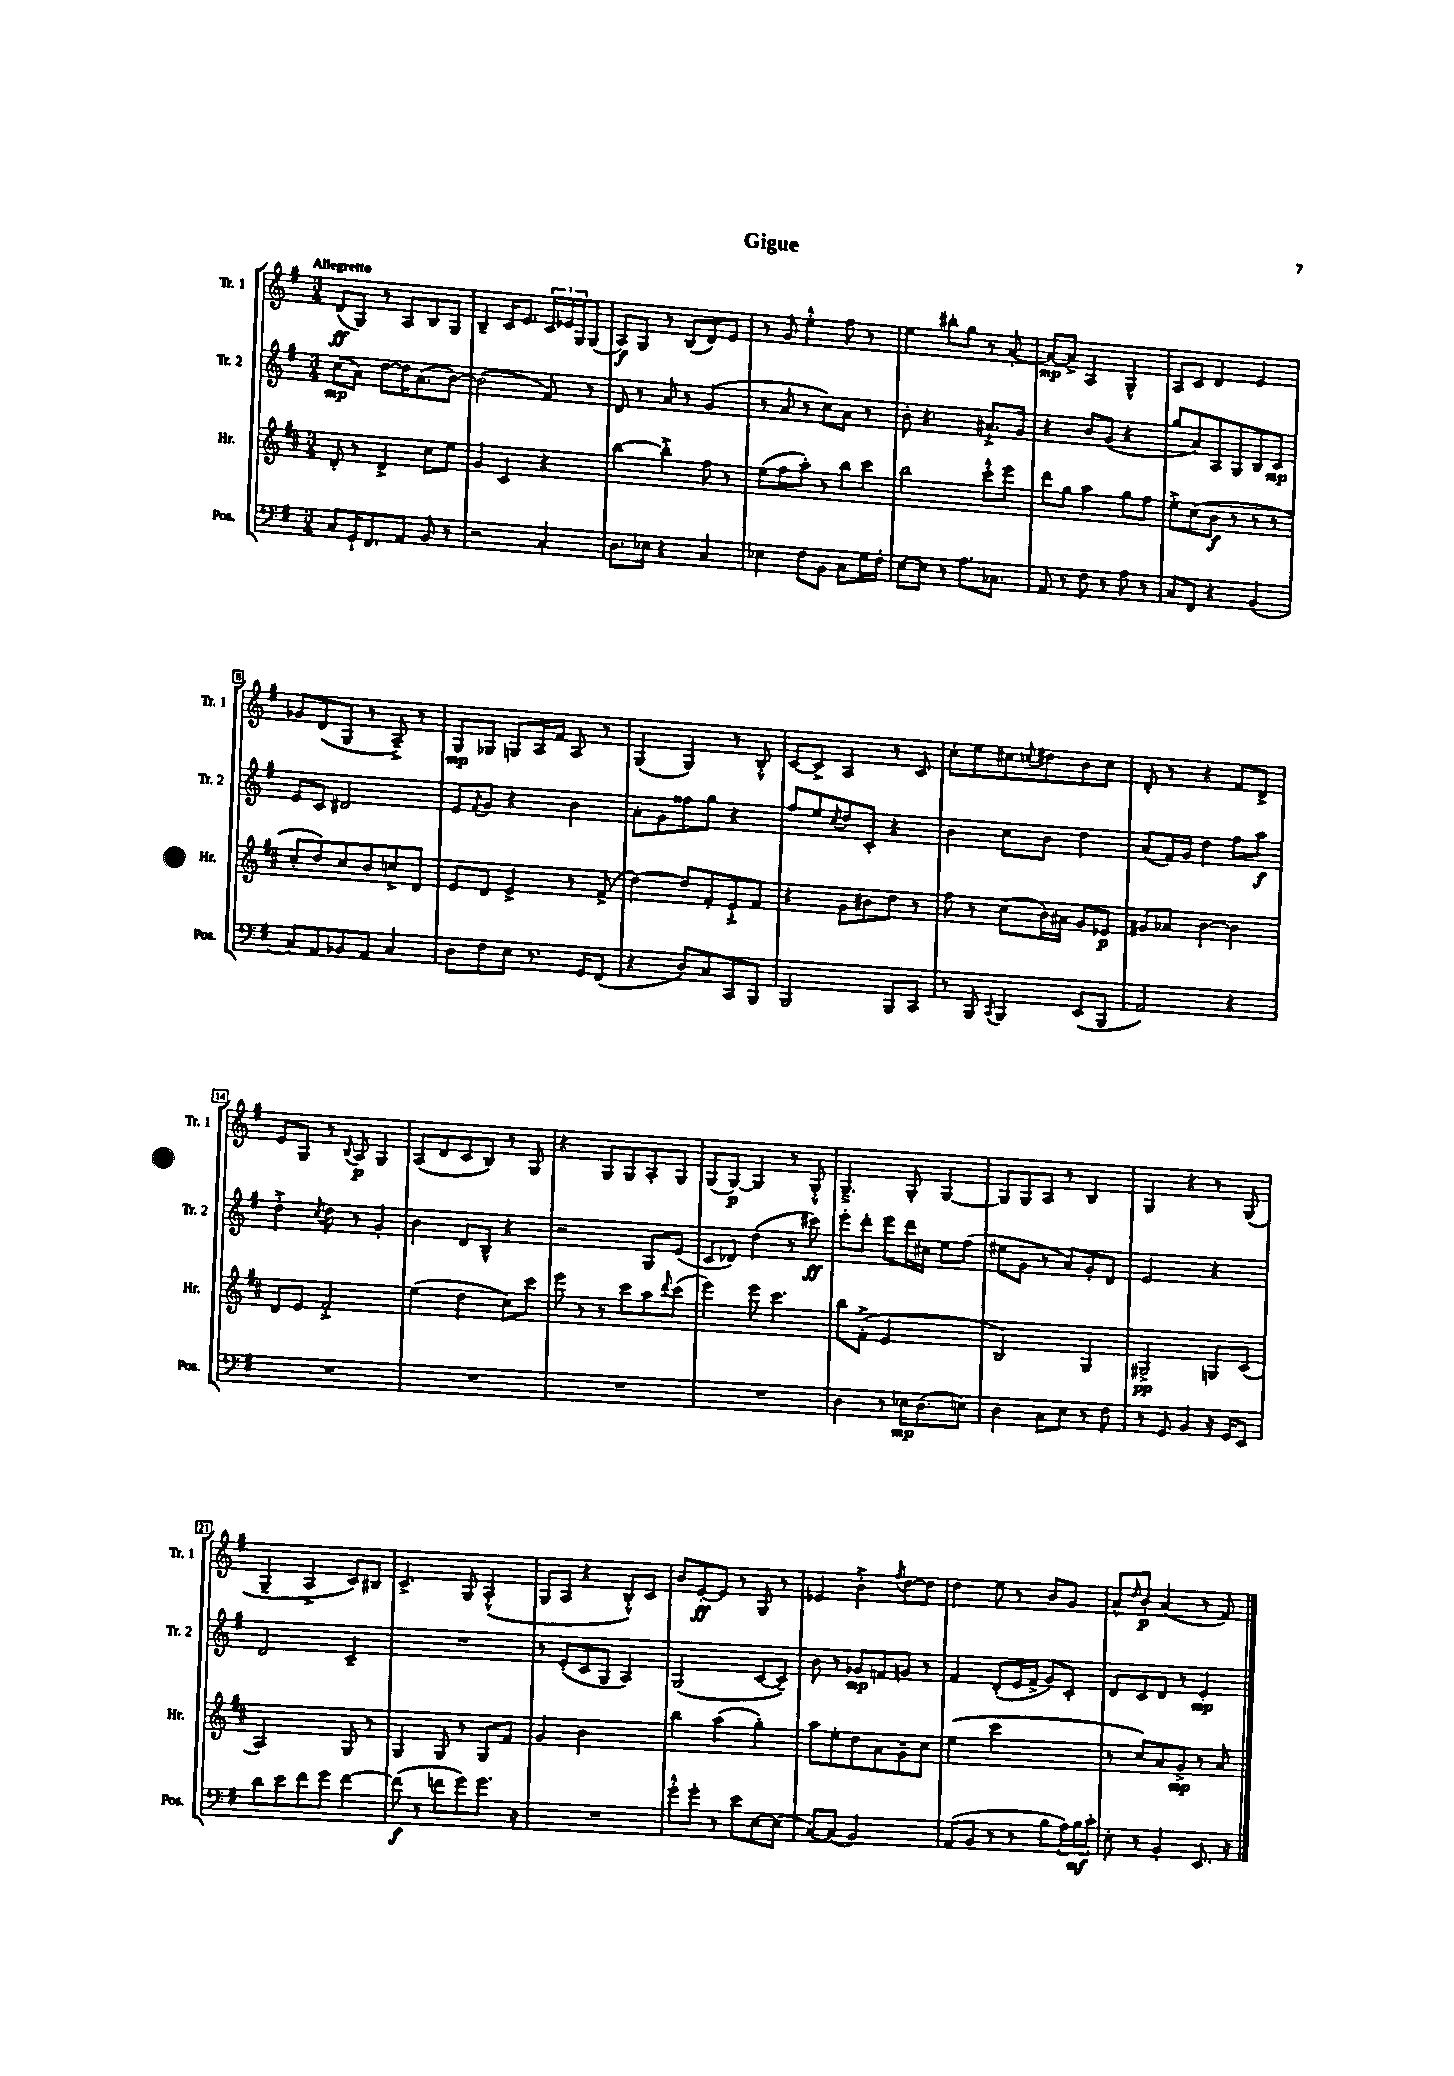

**kern	**kern	**kern	**kern
*staff4	*staff3	*staff2	*staff1
*clefF4	*clefG2	*clefG2	*clefG2
*k[f#]	*k[f#c#]	*k[f#]	*k[f#]
*M3/4	*M3/4	*M3/4	*M3/4
8C	8d'	(8cc	(8d
16GG`	8r	8a)	8G)
8.FF#	.	.	.
.	4d^	[8dd	8r
8AA	.	16dd]	8A
.	.	(8.a	.
8BB	8cc#	.	8B
8r	8ee	[8b)	8G
=	=	=	=
2r	4g	(2b]	4B~
.	4c#	.	16c
.	.	.	8.e
4C'	4r	8f#)	24c
.	.	.	24e-
.	.	.	24G
.	.	8r	(8G
=	=	=	=
8.D	[4bb	8d	8A)
.	.	8r	8G
16E-	.	.	.
4r	4bb'^]	8a	8r
.	.	8r	(8B
4C	8ff#	(4g	8d)
.	8r	.	8e
=	=	=	=
4E-	(8ee	8r	8r
.	8ff#	8a	8g
8F#	8aa')	8r	4ee'^^
8BB	8r	8cc)	.
8C	8bb	8a	8ff#
16G	8ccc#	8r	8r
16F#'	.	.	.
=	=	=	=
[8E	2bb	8b'	4ee
8E]	.	4.r	.
8r	.	.	8bb#'
8.A	.	.	8gg
.	8ccc#'^^	8.a#`^	8r
8.C-	.	.	.
.	8eee	.	[8a'
.	.	16g	.
=	=	=	=
8AA	8ddd	4r	8a_
8r	8gg	.	8a^]
8F#	4aa	8b	4A
8r	.	(8g	.
8A	8gg	4r	4G^^
8r	8ff#	.	.
=	=	=	=
8C	8ee'^	8gg	8A
8FF#	(8cc#	8a)	8c
4r	8b	8A	4d
.	8r	8G	.
(4BB	8r	8B	4e
.	8r	8c	.
=	=	=	=
8C)	8cc#'	8e	8g-
8AA	8dd)	8c	(8d
8BB-	8cc#	2d#	8G
8AA	8b	.	8r
4C	8cc^	.	8A~^)
.	8d	.	8r
=	=	=	=
8D	8e	8e	8G
.	.	8qf#	.
8F#	8d	8g	8G-
8E	4e^	4r	8G
8.r	.	.	16A
.	.	.	16f#
.	8r	4b	8A
16GG	.	.	.
(8FF#	(8f#^	.	8r
=	=	=	=
4r	[4dd)	8a'	(4G
.	.	8g	.
8D)	8dd]	8ff##	4G)
8C	8f#'	8gg	.
8CC	8e`^	4r	8r
8BBB	8f#	.	8B'^^
=	=	=	=
2BBB	4r	8ff#	[8c
.	.	8ee	8c^]
.	.	8qcc	.
.	8g	8dd	4A
.	8b#	8c'	.
8BBB	8dd	4r	8r
8CC	8r	.	8c
=	=	=	=
8r	8ff#	4b	8cc'
8BBB	8r	.	8ee
8qCC	.	.	.
4BBB	(8cc#	8cc	8cc#
.	.	.	8qqcc
.	16b)	8b	8dd#
.	16a#	.	.
(8EE	8g	4dd	8b
8BBB	8e-	.	8cc
=	=	=	=
2AA)	8g#	(8a	8d'
.	8a-	16f#)	8r
.	.	16g	.
.	[4b	4dd	4r
4r	4b]	8ff#	8f#
.	.	8aa	8d^
=	=	=	=
2.r	8d	4dd'^	8e
.	8e	.	8G
.	.	8qcc	.
.	2f#'^	8dd	8r
.	.	.	8qqB
.	.	8r	8A
.	.	4g'	4G
=	=	=	=
2.r	(4ee	4b	(8A
.	.	.	8d
.	4dd	8d	8c
.	.	8B^^	8B)
.	8cc#)	4r	8r
.	8ccc#	.	8G
=	=	=	=
2.r	8eee	2r	4r
.	8r	.	.
.	8r	.	8G
.	8ccc#	.	8G
.	8aa	8G	8A'
.	8qqddd	.	.
.	(8ccc#	(8e	8G
=	=	=	=
2.r	4eee)	8c	(8G
.	.	8d-)	[8G)
.	8eee	(4dd	4G]
.	4.ccc#	.	.
.	.	8r	8r
.	.	8ccc#)	8G'^^
=	=	=	=
4D	8bb	8eee'	4.G~^
.	(8f#'^	8ddd'	.
8r	2e	8eee	.
16E-	.	16ddd	8G'
(8.D	.	16cc#	.
.	.	8ee	[4G
8E)	.	(8ff#	.
=	=	=	=
4D	2B)	8ee#	8G]
.	.	8g	8G
8C	.	8r	8A
8E	.	8a)	8r
8r	4G	8g'	4B
8F#	.	8d	.
=	=	=	=
8r	2G#^	2e	4G
8GG	.	.	.
4BB	.	.	4r
16r	8G	4r	8r
16GG	.	.	.
8EE	(8c#	.	(8G
=	=	=	=
8d	2A)	2d	4G~
8e	.	.	.
8f#	.	.	4A^
8g	.	.	.
[4f#	8G	4c~	8c)
.	8r	.	8B#
=	=	=	=
(8f#]	4G	2.r	4.c^
8r	.	.	.
8f	8G	.	.
8g)	8r	.	8G
8.g	8G	.	(4A'^^
.	8f#	.	.
16r	.	.	.
=	=	=	=
2.r	4g	8r	8G
.	.	(8e'	8A
.	2b	8c	4r
.	.	8G	.
.	.	4A)	8B'^^)
.	.	.	8c
=	=	=	=
8g'^^	4bb	(2G	8b
8g'	.	.	[8e'
8r	(4aa	.	8e]
8e	.	.	8r
[8E	4gg')	[8c	8G
(8E]	.	8c~])	8r
=	=	=	=
[8C)	8aa	8b	4e-
(8C]	8ee'	8r	.
2BB)	8dd	8g-	4b'^
.	8a	8f	.
.	.	.	8qff#
.	8g~	8g	[8dd
.	8cc#	8r	8dd]
=	=	=	=
(8AA	(4ee	4f#	4dd
8BB	.	.	.
8r	2ccc#	(8d'	8ee
8r	.	16e	8r
.	.	16f#^	.
8B	.	8g)	8b
24A)	.	8c'	8g
24B	.	.	.
24c'	.	.	.
=	=	=	=
8E'	8r	8d	8a^^
.	.	.	16qqdd
8r	8cc#)	8c	8b'
4BB'	8a	8d	(4a
.	8g^	8r	.
8.EE	8r	4e'	8r
.	8a	.	8f#)
16r	.	.	.
==	==	==	==
*-	*-	*-	*-
